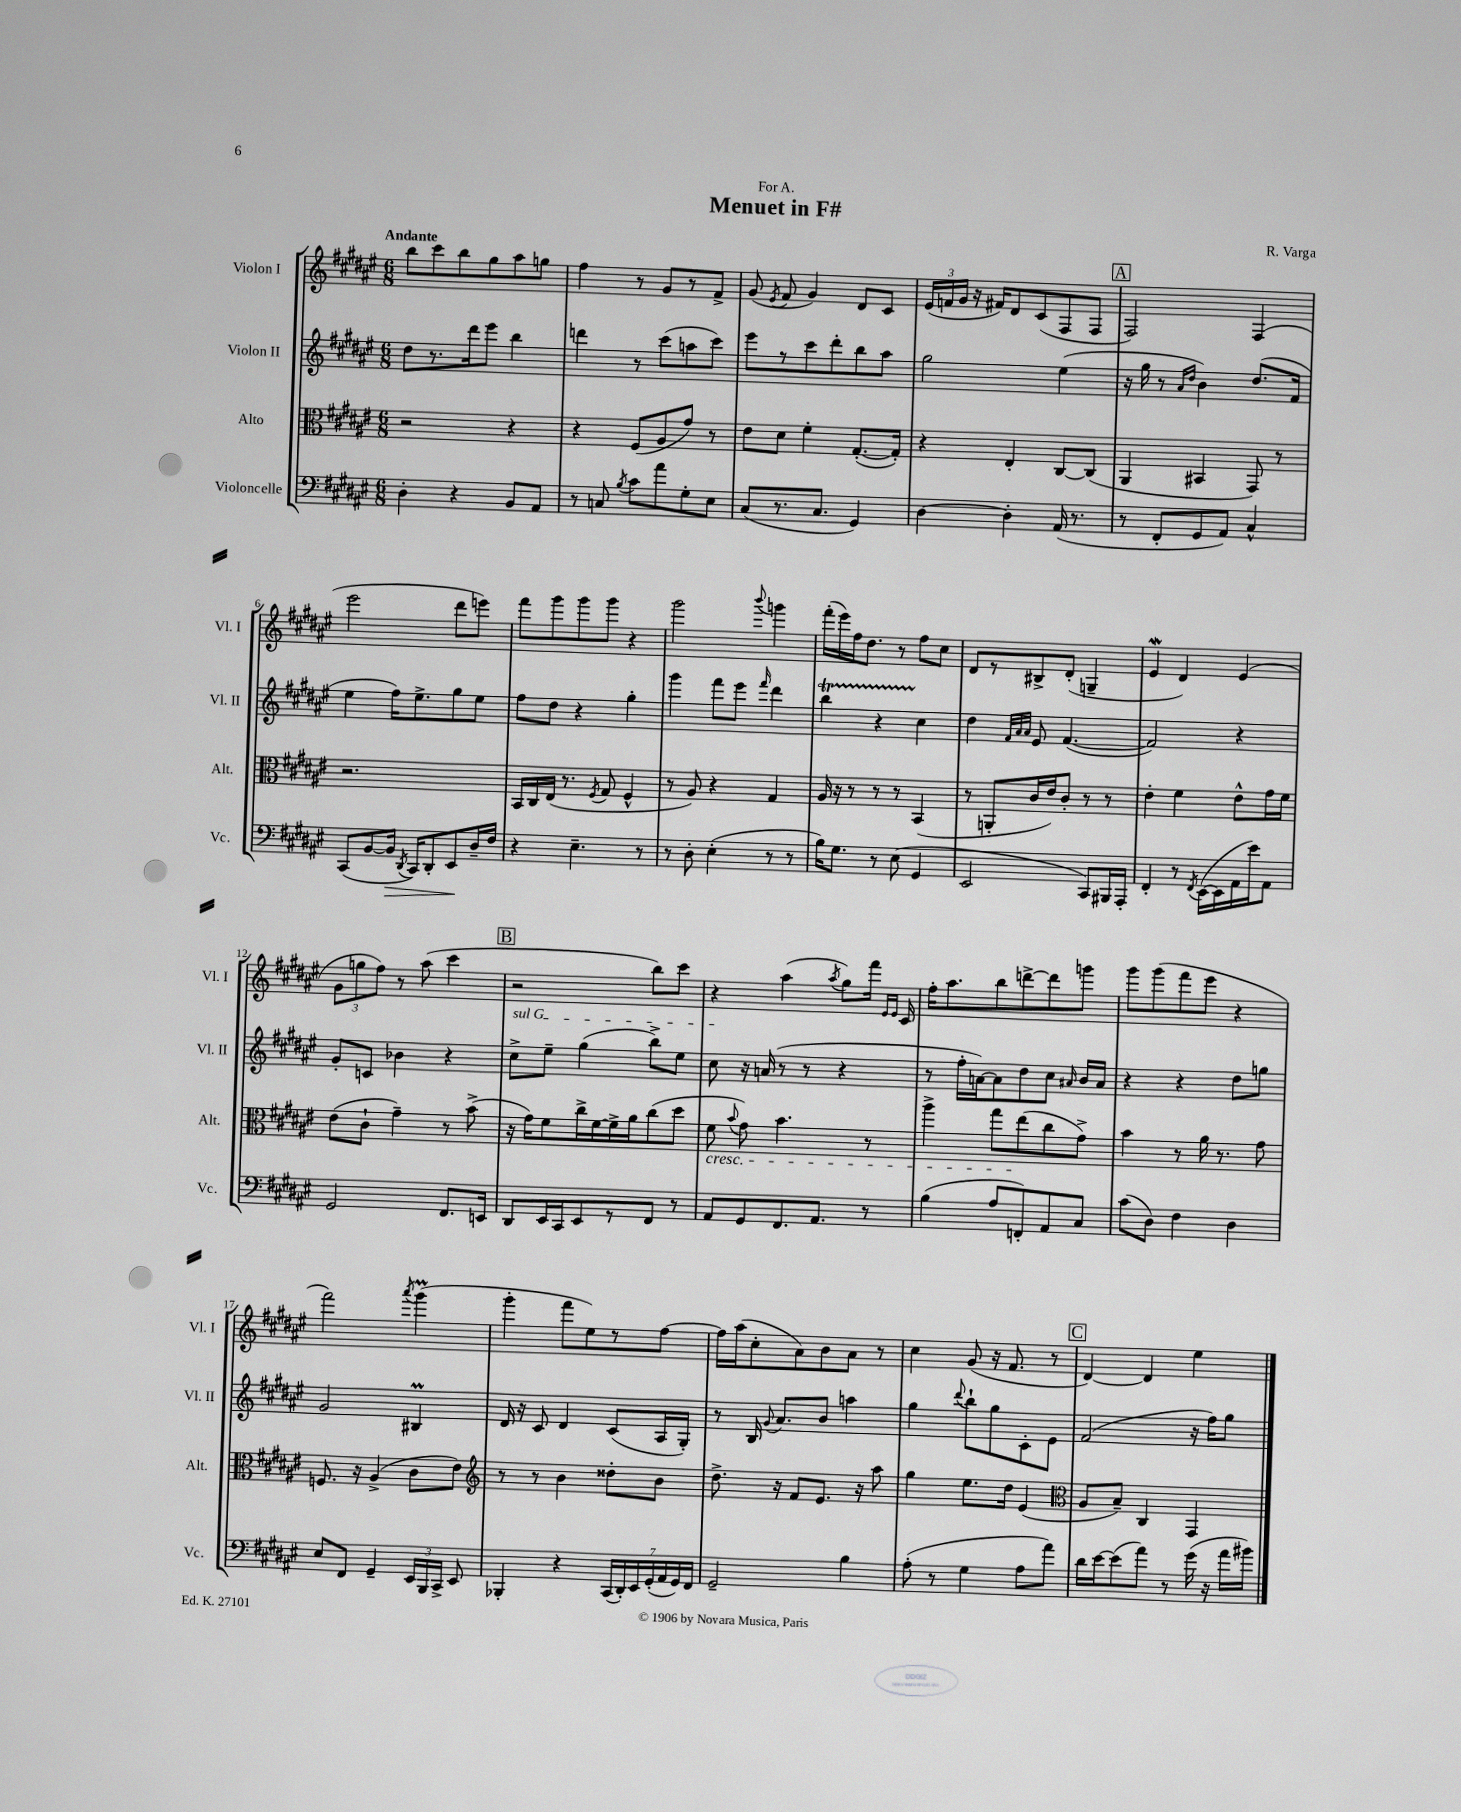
\header { title = "Menuet in F#" composer = "R. Varga" dedication = "For A." }
<<
\new StaffGroup <<
\new Staff = "s0" \with { instrumentName = "Violon I" shortInstrumentName = "Vl. I" } {
    \clef treble \key fis \major \numericTimeSignature \time 6/8 \tempo "Andante"
    \autoBeamOff b''8[ cis'''8 b''8 gis''8 ais''8 g''8] |
    fis''4 r8 gis'8[ r8 fis'8]-> |
    gis'8( \acciaccatura { eis'8 } fis'8 gis'4) dis'8[ cis'8] |
    \tuplet 3/2 { eis'16[( f'16 gis'16] } r16 fis'16[) dis'8 cis'8( fis8 fis8] |
    \mark \markup { \box "A" } fis2) fis4( |
    eis'''2 dis'''8[ e'''8]) |
    fis'''8[ gis'''8 gis'''8 gis'''8] r4 |
    gis'''2 \appoggiatura { b'''8 } g'''4 |
    fis'''16[-.( eis'''16) fis''16 dis''8.] r8 fis''8[ cis''8] |
    dis'8[ r8 bis8-> dis'8]-.( g4-- |
    eis'4\mordent dis'4) eis'4( |
    \tuplet 3/2 { gis'8[ g''8 fis''8]) } r8 ais''8( cis'''4 |
    \mark \markup { \box "B" } r2 b''8[) cis'''8] |
    r4 ais''4( \acciaccatura { ais''8 } gis''8[) fis'''16] \grace { eis'16[ eis'16] } cis'16 |
    fis''16[-. ais''8. b''8 d'''8~-> d'''8 g'''8] |
    gis'''8[ gis'''8( fis'''8 eis'''8] r4 |
    fis'''2) \acciaccatura { ais'''8 } gis'''4\prall( |
    gis'''4-. fis'''8[ eis''8) r8 fis''8]~ |
    fis''16[ ais''16( cis''8-. ais'8) b'8 ais'8] r8 |
    cis''4 gis'8( r16 fis'8. r8 |
    \mark \markup { \box "C" } dis'4~) dis'4 eis''4 \bar "|." |
}
\new Staff = "s1" \with { instrumentName = "Violon II" shortInstrumentName = "Vl. II" } {
    \clef treble \key fis \major \numericTimeSignature \time 6/8
    \autoBeamOff dis''8[ r8. dis'''16 eis'''8] b''4 |
    d'''4 r8 cis'''8[( a''8 cis'''8]) |
    eis'''8[ r8 cis'''8 dis'''8-. b''8 ais''8] |
    gis''2 eis''4( |
    \mark \markup { \box "A" } r16 gis''16 r8 \grace { ais'16[ dis''16] } b'4) dis''8.[( fis'16] |
    eis''4 fis''16[) eis''8.-> gis''8 eis''8] |
    fis''8[ dis''8] r4 gis''4-. |
    gis'''4 fis'''8[ eis'''8] \grace { fis'''16 } dis'''4 |
    b''4\startTrillSpan r4 cis''4\stopTrillSpan |
    dis''4 \grace { fis'32[ ais'32 ais'32] } eis'8 fis'4.~( |
    fis'2) r4 |
    gis'8[-. c'8] bes'4 r4 |
    \mark \markup { \box "B" } \once \override TextSpanner.bound-details.left.text = \markup { \italic "sul G" } cis''8[->\startTextSpan eis''8]-- gis''4( b''8[->) eis''8] |
    cis''8\stopTextSpan r16 a'16( r8 r8 r4 |
    r8 fis''16[-. a'16~) a'8 dis''8 cis''8] \grace { ais'16 } b'16[ ais'16] |
    r4 r4 dis''8[ g''8] |
    gis'2 bis4\prall |
    dis'16 r16 cis'8 dis'4 cis'8[( ais16 gis16]-.) |
    r8 b16 \appoggiatura { gis'8 } ais'8.[ b'8] a''4 |
    gis''4 \appoggiatura { dis'''8 } b''8[-! gis''8 cis'8-. eis'8] |
    \mark \markup { \box "C" } fis'2( r16 fis''16[) gis''8] \bar "|." |
}
\new Staff = "s2" \with { instrumentName = "Alto" shortInstrumentName = "Alt." } {
    \clef alto \key fis \major \numericTimeSignature \time 6/8
    \autoBeamOff r2 r4 |
    r4 fis8[( ais8 gis'8]) r8 |
    eis'8[ dis'8] fis'4-. gis8.[~-.( gis16]-.) |
    r4 eis4-. cis8[~ cis8]( |
    \mark \markup { \box "A" } ais,4 bis,4 gis,8) r8 |
    r2. |
    b,16[ cis16 eis16]( r8. \acciaccatura { fis8 } gis8 fis4-^ |
    r8 ais8) r4 gis4 |
    ais16 r16 r8 r8 r8 b,4( |
    r8 a,8[-. cis'16 eis'16) cis'8]-. r8 r8 |
    eis'4-. fis'4 eis'8[-^ gis'16 fis'16] |
    eis'8[( cis'8]-! gis'4--) r8 b'8->( |
    \mark \markup { \box "B" } r16 gis'16[) fis'8 cis''16-> fis'16~ fis'16-> ais'16 cis''8( dis''8] |
    fis'8\cresc \appoggiatura { b'8 } gis'8) b'4. r8 |
    ais''4-> gis''8[ eis''8\!( cis''8 gis'8]->) |
    b'4 r8 ais'16 r8. gis'8 |
    f8. r16 ais4->( cis'8[ eis'8]) |
    \clef treble r8 r8 b'4 disis''8[-. b'8] |
    dis''8.-> r16 fis'8[ eis'8.] r16 ais''8 |
    gis''4 eis''8.[ dis''16] eis'4( |
    \mark \markup { \box "C" } \clef alto ais8[ b8]--) cis4 gis,4 \bar "|." |
}
\new Staff = "s3" \with { instrumentName = "Violoncelle" shortInstrumentName = "Vc." } {
    \clef bass \key fis \major \numericTimeSignature \time 6/8
    \autoBeamOff dis4-. r4 b,8[ ais,8] |
    r8 c8 \acciaccatura { b8 } cis'8[ ais'8 gis8-. eis8] |
    cis8[( r8. cis8.] gis,4) |
    dis4~ dis4-. ais,16( r8. |
    \mark \markup { \box "A" } r8 fis,8[-. gis,8 ais,8]) cis4-^ |
    cis,8[( b,8~ b,16]\> \acciaccatura { dis,8 } cis,16[) dis,8-. eis,8\! dis16-- fis16] |
    r4 eis4.-- r8 |
    r8 dis8-. eis4-.( r8 r8 |
    b16[) gis8.] r8 eis8( gis,4 |
    eis,2 cis,8[) bis,,16 ais,,16]-. |
    fis,4-. r8 \acciaccatura { fis,8 } eis,16[~( eis,16 ais,16 eis'16) ais,8] |
    gis,2 fis,8.[ e,16] |
    \mark \markup { \box "B" } dis,8[ eis,16 cis,16 eis,8 r8 fis,8] r8 |
    ais,8[ gis,8 fis,8. ais,8.] r8 |
    b4( ais8[ f,8-.) ais,8 cis8] |
    cis'8[( dis8]) fis4 dis4 |
    eis8[ fis,8] gis,4-- \tuplet 3/2 { eis,16[ b,,16 cis,16]-> } eis,8 |
    bes,,4-. r4 \tuplet 7/4 { cis,16[( dis,16-.) eis,16 gis,16-.( ais,16 gis,16) fis,16] } |
    gis,2-- b4 |
    ais8-.( r8 gis4 ais8[ ais'8]) |
    \mark \markup { \box "C" } dis'16[ eis'16~ eis'8( ais'8]) r8 gis'16( r16 ais'16[ bis'16]) \bar "|." |
}
>>
>>
